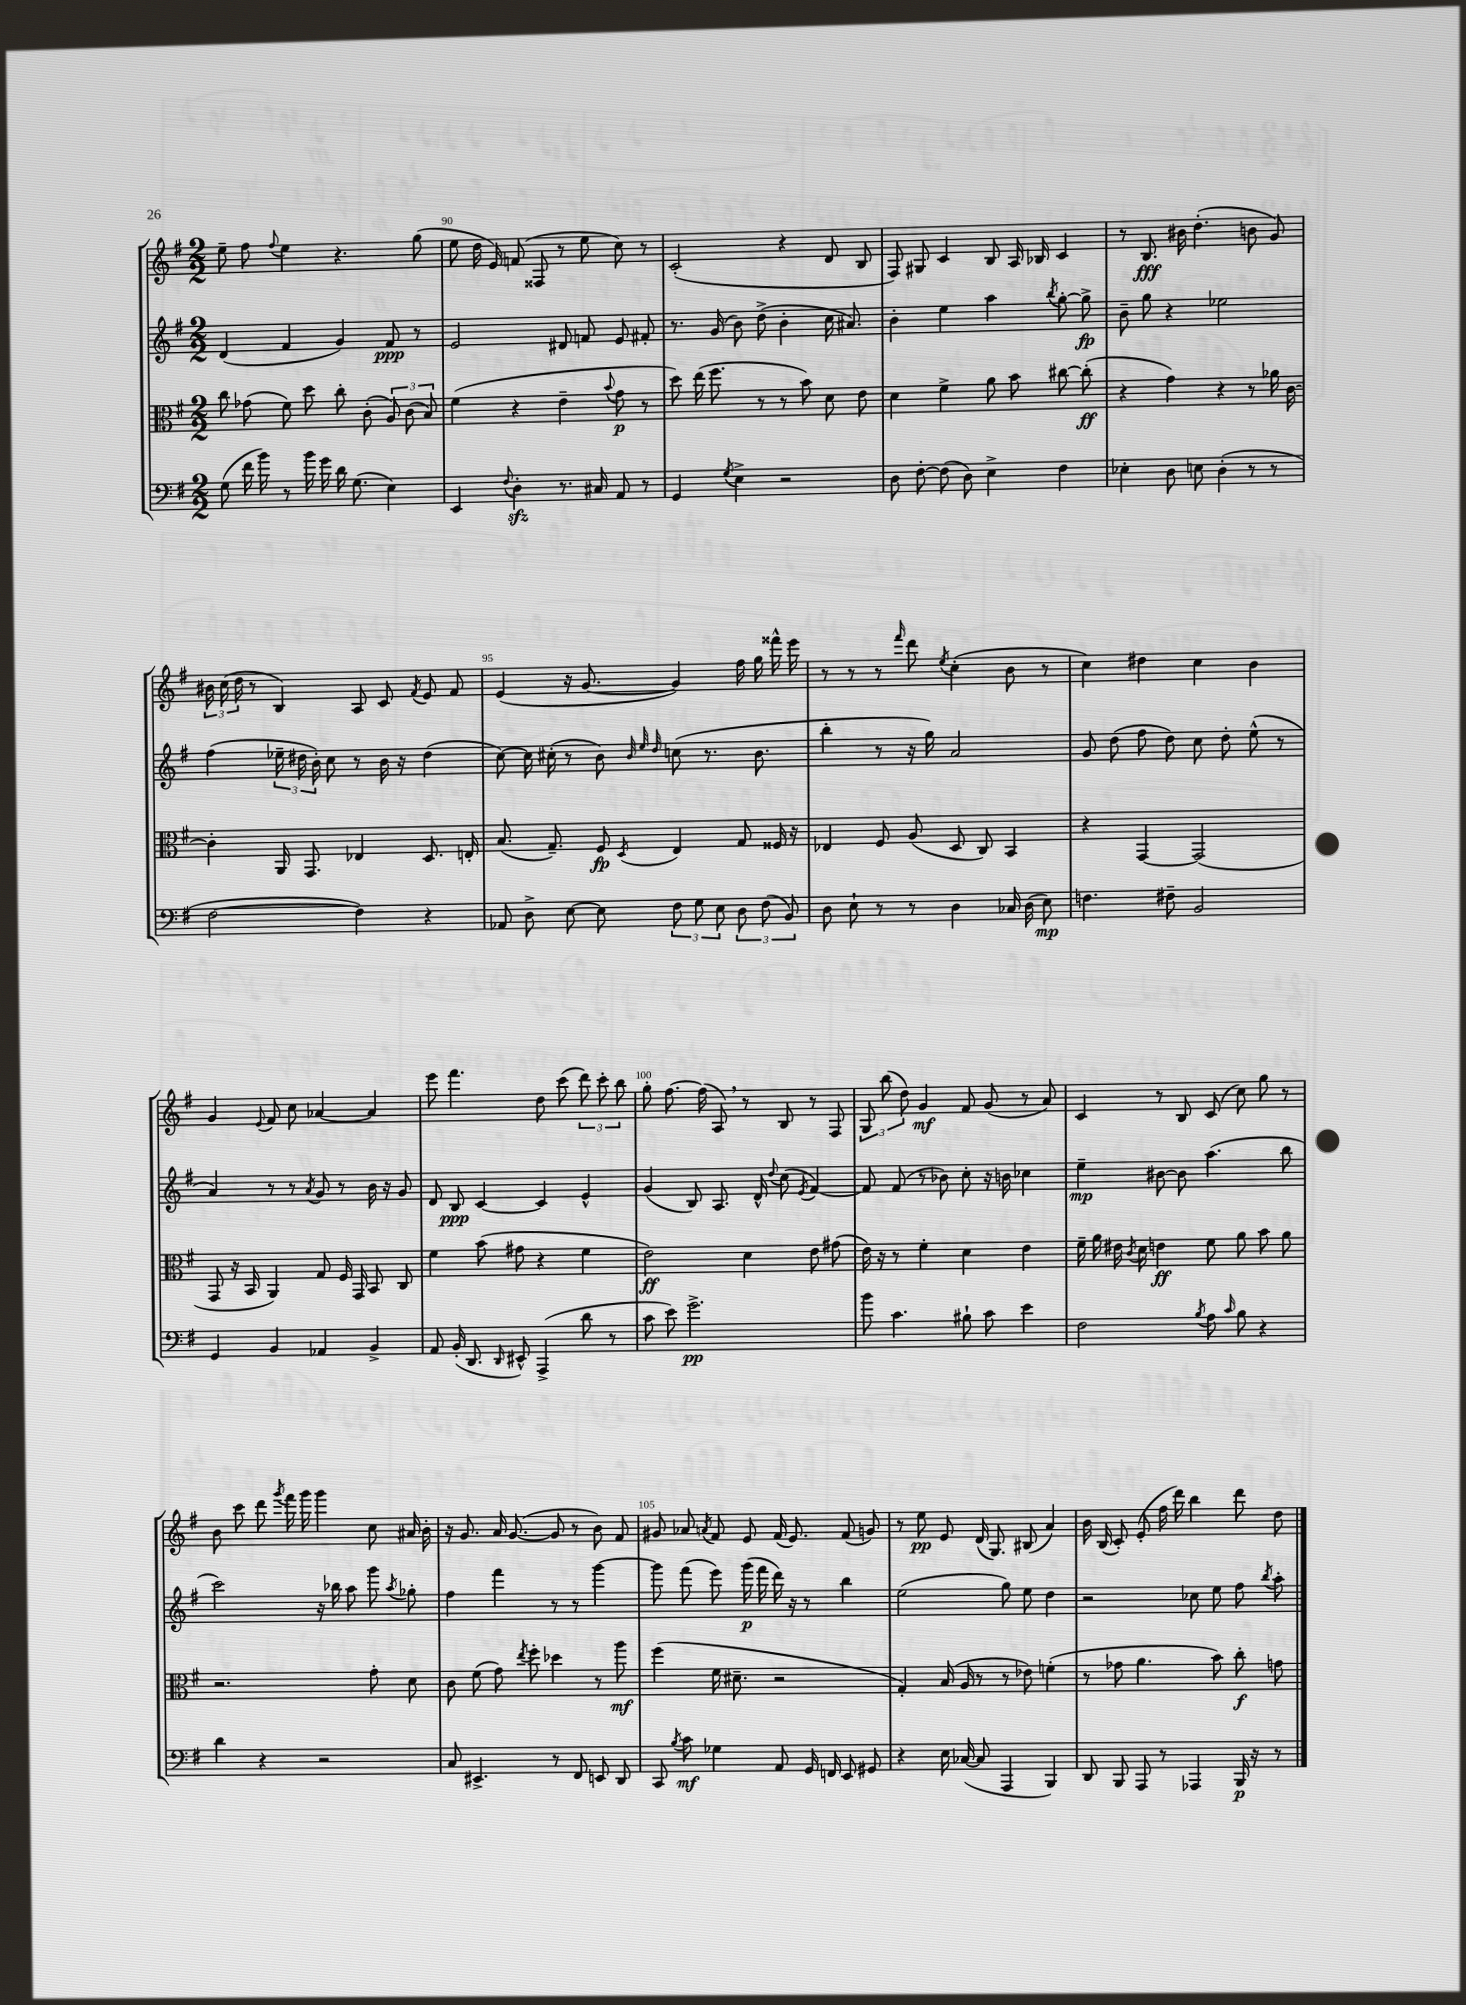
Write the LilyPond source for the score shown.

<<
\new StaffGroup <<
\new Staff = "s0" {
    \clef treble \key g \major \numericTimeSignature \time 2/2
    \autoBeamOff e''8-- fis''8 \appoggiatura { fis''8 } e''4 r4. g''8( |
    e''8 d''16 e'16) f'8( fisis8 r8 e''8 c''8) r8 |
    c'2-.( r4 d'8 b8 |
    fis8) gis8 c'4 b8 a16 bes16 c'4 |
    r8 b8.\fff bis'16 d''4.-.( b'8 g'8) |
    \tuplet 3/2 { bis'16 c''16( d''16 } r8 b4) a8 c'8 \acciaccatura { fis'8 } e'8 fis'8 |
    e'4( r16 g'8.~ g'4) fis''16 g''16 fisis'''16-^ e'''16 |
    r8 r8 r8 \grace { fis'''16 } d'''8 \acciaccatura { e''8 } c''4-.( b'8 r8 |
    c''4) dis''4 c''4 b'4 |
    g'4 \appoggiatura { e'8 } fis'8 c''8 aes'4~ aes'4 |
    e'''8 fis'''4. d''8 c'''8( \tuplet 3/2 { d'''8) c'''8-. b''8 } |
    g''8-. fis''8.~ fis''16( a8) \breathe r8 b8 r8 fis8 |
    \tuplet 3/2 { g8 b''8( d''8) } g'4\mf fis'8 g'8( r8 a'8) |
    c'4 r8 b8 c'8( c''8) g''8 r8 |
    b'8 c'''8 d'''8 \acciaccatura { g'''8 } fis'''16 g'''16 g'''4 c''8 ais'16 b'16-. |
    r16 g'8. a'16 g'8.~( g'8 r8 b'8) fis'8 |
    gis'8 aes'8 \acciaccatura { a'8 } fis'8 e'8 fis'16( e'8.) fis'8( g'8) |
    r8 e''8\pp e'8 d'16( g8.) bis8( a'4) |
    b'16 b16( c'8-.) e'8-.( fis''16 d'''16) b''4 d'''8 d''8 \bar "|." |
}
\new Staff = "s1" {
    \clef treble \key g \major \numericTimeSignature \time 2/2
    \autoBeamOff d'4( fis'4 g'4) fis'8\ppp r8 |
    e'2 dis'8 f'8 e'8 fis'8-. |
    r8. g'16( b'8) d''8->( b'4-. c''16 ais'8.) |
    b'4-. e''4 a''4 \acciaccatura { b''8 } g''8~-. g''8->\fp |
    b'8-- g''8 r4 ees''2 |
    fis''4( \tuplet 3/2 { ees''16-- dis''16 b'16-.) } c''8 r8 b'16 r16 dis''4( |
    c''8~) c''16 cis''16-.( r8 b'8) \grace { b'32 e''32 d''32 } c''8( r8. b'8. |
    b''4-. r8 r16 g''16) a'2 |
    g'8 d''8( fis''8 d''8) c''8 d''8-. e''8-^( r8 |
    a'4) r8 r8 \acciaccatura { a'8 } g'8 r8 b'16 r16 g'8 |
    d'8 b8\ppp c'4~ c'4 e'4-^ |
    g'4( b8) a8. d'16-^ \appoggiatura { d''8 } c''8( \acciaccatura { e'8 } fis'4~) |
    fis'8 fis'8( r8 bes'8) c''8-. r16 b'16 ces''4 |
    e''4--\mp bis'8~ bis'8 a''4.( b''8 |
    c'''2) r16 bes''16 a''8 g'''8 \acciaccatura { a''8 } ges''8-. |
    fis''4 fis'''4 r8 r8 g'''4~ |
    g'''8 fis'''8( e'''8) g'''16\p( fis'''16 d'''16) r16 r8 b''4 |
    e''2( g''8) e''8 d''4 |
    r2 ces''8 e''8 fis''8 \acciaccatura { b''8 } a''8-. \bar "|." |
}
\new Staff = "s2" {
    \clef alto \key g \major \numericTimeSignature \time 2/2
    \autoBeamOff c''8 ges'8( fis'8) d''8 c''8-. c'8-.( \tuplet 3/2 { a8) c'8( b8) } |
    fis'4( r4 e'4-- \appoggiatura { b'8 } g'8\p r8 |
    d''8) e''16( fis''8. r8 r8 b'8) d'8 e'8 |
    d'4 fis'4-> a'8 b'8 cis''8~ cis''8-.\ff( |
    r4 g'4) r4 r8 aes'16 c'16~ |
    c'4-. a,16 g,8. ees4 d8. e16-. |
    b8.( g8.--) fis8\fp \acciaccatura { d8 } e4 g8 fisis16 r16 |
    ees4 fis8 a8( d8 c8) b,4 |
    r4 g,4~ g,2( |
    g,8 r16 b,16 a,4) g8 fis16 g,16 b,8 c8 |
    fis'4 b'8( gis'8 r4 fis'4 |
    e'2\ff) d'4 e'8 gis'8( |
    e'16) r16 r8 fis'4-. d'4 e'4 |
    fis'16-- a'16 eis'16 \acciaccatura { c'8 } d'16 e'4\ff fis'8 a'8 b'8 a'8 |
    r2. g'8-. d'8 |
    c'8 fis'8( g'8) \acciaccatura { e''8 } fis''8-. des''4 r8 a''8\mf |
    fis''4( fis'16 dis'8.-- r2 |
    g4-.) b16( a16 r8 r8 ees'8) f'4-.( |
    r8 ges'8 a'4. b'8) c''8-.\f g'8 \bar "|." |
}
\new Staff = "s3" {
    \clef bass \key g \major \numericTimeSignature \time 2/2
    \autoBeamOff g8( fis'16 b'16) r8 b'16 g'16 d'16 g8.( e4) |
    e,4 \appoggiatura { fis8 } d4-.\sfz r8. cis16 a,8 r8 |
    g,4 \acciaccatura { g8 } e4-> r2 |
    d8 fis8~-. fis8( d8) e4-> fis4 |
    ees4-. d8 e8 d4-.( r8 r8 |
    fis2~ fis4) r4 |
    aes,8 d8-> e8~ e8 \tuplet 3/2 { fis8 g8 e8 } \tuplet 3/2 { d8 fis8( b,8) } |
    d8 e8-! r8 r8 d4 ces16 d16( e8\mp) |
    f4. fis8-- b,2 |
    g,4 b,4 aes,4 b,4-> |
    a,8 b,16-.( d,8. \grace { d,16 } eis,8-^) a,,4->( d'8 r8 |
    c'8 e'8) g'2.->\pp |
    b'8 c'4. bis8-! c'8 e'4 |
    fis2 \acciaccatura { b8 } a8 \grace { c'16 } b8 r4 |
    d'4 r4 r2 |
    c8 eis,4.-> r8 fis,8 e,8 d,8 |
    c,8 \acciaccatura { b8 } c'8\mf ges4 a,8 g,16 f,16 e,8 gis,8 |
    r4 e16 ces16~( ces8 a,,4 b,,4) |
    d,8 b,,8 a,,8 r8 aes,,4 b,,16\p r16 r8 \bar "|." |
}
>>
>>
\layout { \context { \Score currentBarNumber = #89 \override BarNumber.break-visibility = ##(#f #t #t) barNumberVisibility = #(every-nth-bar-number-visible 5) } }
